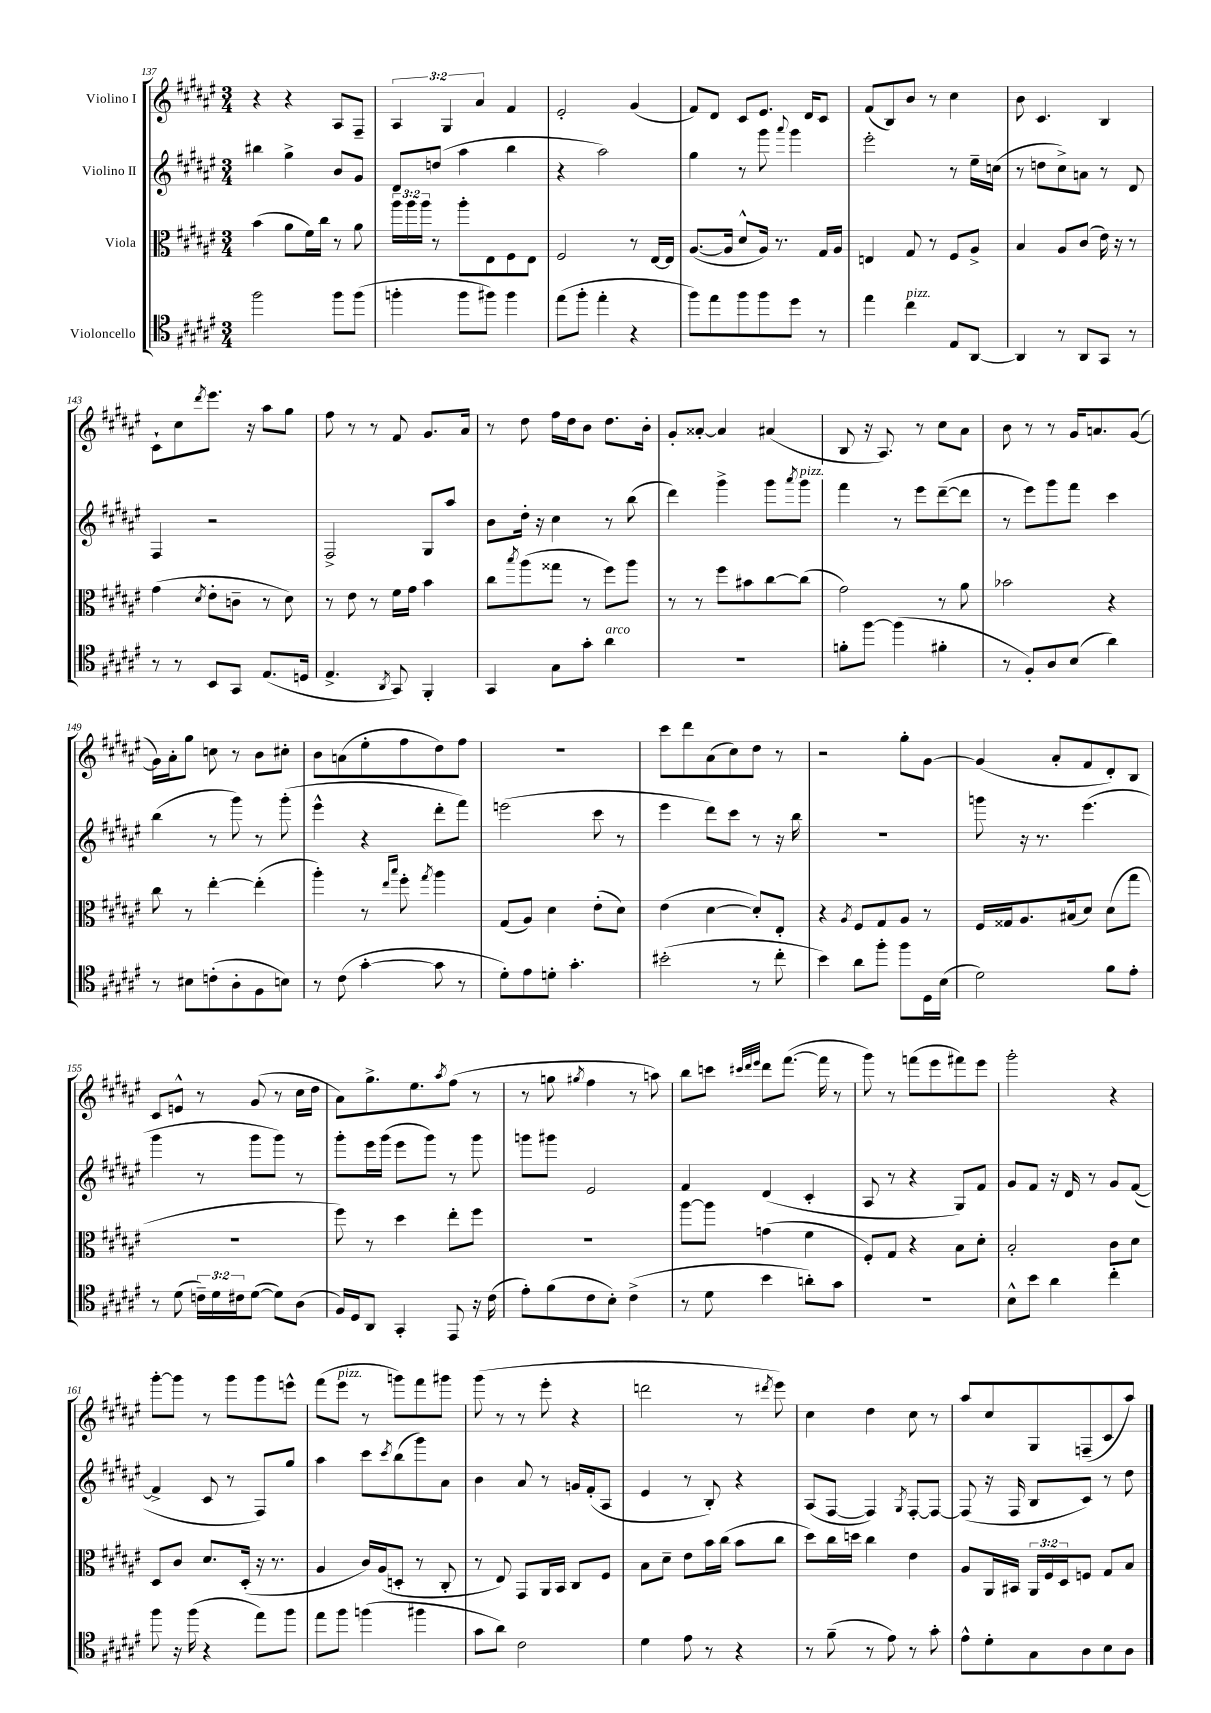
<<
\new StaffGroup <<
\new Staff = "s0" \with { instrumentName = "Violino I" } {
    \clef treble \key fis \major \numericTimeSignature \time 3/4 \override Staff.TupletNumber.text = #tuplet-number::calc-fraction-text
    r4 r4 ais8 fis8-- |
    \tuplet 3/2 { ais4 gis4 ais'4 } fis'4 |
    eis'2-. gis'4( |
    fis'8) dis'8 cis'8 eis'8. dis'16 cis'8 |
    fis'8( b8) b'8 r8 cis''4 |
    b'8 cis'4. b4 |
    cis'8-! cis''8 \acciaccatura { dis'''8 } eis'''8. r16 ais''8 gis''8 |
    fis''8 r8 r8 fis'8 gis'8. ais'16 |
    r8 dis''8 fis''16 dis''16 b'8 dis''8. b'16-. |
    gis'8-. aisis'8~-. aisis'4 ais'4( |
    b8 r16 ais8.) r8 cis''8 ais'8 |
    b'8 r8 r8 gis'16 a'8. gis'8~( |
    gis'16) ais'16-. gis''8 c''8 r8 b'8 cis''8-. |
    b'8 a'8( eis''8-. fis''8 dis''8) fis''8 |
    R2. |
    cis'''8 dis'''8 ais'8( cis''8) dis''8 r8 |
    r2 gis''8-. gis'8~ |
    gis'4( ais'8-. fis'8 dis'8-.) b8 |
    cis'8 e'8-^ r8 gis'8( r8 cis''16 dis''16 |
    ais'8) gis''8.-> eis''8. \acciaccatura { ais''8 } fis''8( r8 |
    r8 g''8 \acciaccatura { gis''8 } fis''4 r8 a''8) |
    b''8 c'''8 \grace { cis'''32 dis'''32 eis'''32 } dis'''8 fis'''8.~( fis'''16 r8 |
    gis'''8) r8 f'''8( eis'''8 fis'''8) eis'''8 |
    gis'''2-. r4 |
    gis'''8~-. gis'''8 r8 gis'''8 gis'''8 e'''8-^ |
    fis'''8( eis'''8^\markup { \italic "pizz." } r8 g'''8) fis'''8 gis'''8 |
    gis'''8( r8 r8 eis'''8-. r4 |
    d'''2 r8 \acciaccatura { dis'''8 } eis'''8) |
    cis''4 dis''4 cis''8 r8 |
    ais''8 cis''8 gis8 f8--( cis'8 ais''8) \bar "|." |
}
\new Staff = "s1" \with { instrumentName = "Violino II" } {
    \clef treble \key fis \major \numericTimeSignature \time 3/4
    bis''4 gis''4-> b'8 gis'8 |
    dis'8 d''8( ais''4 b''4 |
    r4 ais''2) |
    gis''4 r8 gis'''8 \appoggiatura { ais'''8 } gis'''4 |
    eis'''2-. r8 eis''16-- c''16( |
    r8 d''8 cis''8->) a'8 r8 dis'8 |
    fis4 r2 |
    fis2-> gis8 ais''8 |
    b'8 dis''16-. r16 cis''4 r8 b''8( |
    dis'''4) gis'''4-> gis'''8 \acciaccatura { ais'''8 } gis'''8^\markup { \italic "pizz." } |
    fis'''4 r8 eis'''8 dis'''8~--( dis'''8 |
    r8 eis'''8) gis'''8 fis'''8 cis'''4 |
    b''4( r8 gis'''8) r8 gis'''8-.( |
    eis'''4-^ r4 dis'''8-. fis'''8) |
    e'''2( cis'''8 r8 |
    eis'''4 dis'''8) cis'''8 r8 r16 b''16 |
    R2. |
    g'''8 r16 r8. eis'''4.( |
    gis'''4 r8 gis'''8 gis'''8) r8 |
    gis'''8-. eis'''16 gis'''16( eis'''8 gis'''8) r8 gis'''8 |
    g'''8 gis'''8 eis'2 |
    fis'4 dis'4( cis'4-. |
    ais8 r8 r4 gis8) fis'8 |
    gis'8 fis'8 r16 dis'16 r8 gis'8 fis'8~( |
    fis'4-> cis'8 r8 fis8) gis''8 |
    ais''4 cis'''8 \acciaccatura { cis'''8 } b''8( gis'''8) ais'8 |
    b'4 ais'8 r8 g'16 fis'16-.( ais8 |
    eis'4 r8 b8-.) r4 |
    ais8( fis8~ fis4) \acciaccatura { gis8 } fis8~-. fis8~ |
    fis8( r16 fis16 b8 cis'8) r8 dis''8 \bar "|." |
}
\new Staff = "s2" \with { instrumentName = "Viola" } {
    \clef alto \key fis \major \numericTimeSignature \time 3/4 \override Staff.TupletNumber.text = #tuplet-number::calc-fraction-text
    b'4( ais'8 fis'16) cis''16 r8 ais'8 |
    \tuplet 3/2 { ais''16 ais''16 ais''16 } r8 ais''8-. eis8 fis8 eis8 |
    fis2 r8 eis16~ eis16 |
    ais8.~( ais16 dis'8-^ ais16) r8. gis16 ais16 |
    e4 gis8 r8 fis8 ais8-> |
    b4 ais8 cis'8( eis'16) r16 r8 |
    gis'4( \acciaccatura { dis'8 } eis'8-. c'8-- r8 dis'8) |
    r8 eis'8 r8 fis'16 gis'16 b'4 |
    cis''8 \acciaccatura { b''8 } ais''8( gisis''8 r8 fis''8) ais''8 |
    r8 r8 fis''8 bis'8 cis''8~ cis''8( |
    gis'2) r8 ais'8 |
    bes'2 r4 |
    cis''8 r8 eis''4~-. eis''4-.( |
    ais''4-.) r8 \grace { eis''16 b''16 } fis''8-. \acciaccatura { gis''8 } ais''4 |
    gis8( ais8) dis'4 eis'8-.( dis'8) |
    eis'4( dis'4~ dis'8-.) eis8-. |
    r4 \acciaccatura { ais8 } fis8 gis8 ais8 r8 |
    fis16 gisis16 ais8. bis16( dis'8) dis'8( gis''8 |
    R2. |
    fis''8) r8 dis''4 eis''8-. fis''8 |
    R2. |
    ais''8~ ais''8 g'4( fis'4 |
    fis8-.) gis8 r4 b8 dis'8-. |
    b2-. cis'8 dis'8 |
    dis8 cis'8 dis'8. dis16-.( r16 r8. |
    ais4 cis'16) ais16( d8-. r8 cis8-. |
    r8 eis8) gis,8 ais,16 b,16 cis8 fis8 |
    b8 dis'8-- eis'8 b'16 cis''16( b'8 cis''8 |
    dis''8) cis''16 d''16 cis''4 eis'4 |
    ais8 ais,16 bis,16 \tuplet 3/2 { ais,16 fis16 dis16 } f8 gis8 b8 \bar "|." |
}
\new Staff = "s3" \with { instrumentName = "Violoncello" } {
    \clef tenor \key fis \major \numericTimeSignature \time 3/4 \override Staff.TupletNumber.text = #tuplet-number::calc-fraction-text
    fis''2 fis''8 fis''8( |
    f''4-. f''8 fis''8) fis''4 |
    eis''8( fis''8-. eis''4-. r4 |
    fis''8) eis''8 fis''8 fis''8 dis''8 r8 |
    eis''4 cis''4^\markup { \italic "pizz." } eis8 ais,8~ |
    ais,4 r8 ais,8 gis,8 r8 |
    r8 r8 b,8 gis,8 eis8.( d16 |
    eis4.-> \acciaccatura { ais,8 } gis,8) fis,4-. |
    gis,4 gis8 gis'8-. ais'4^\markup { \italic "arco" } |
    R2. |
    f'8-. fis''8~ fis''4( fis'4-. |
    r8 fis8-.) ais8 b8( ais'4) |
    r8 bis8 c'8-.( ais8-. fis8 b8) |
    r8 cis'8( gis'4~-. gis'8 r8 |
    dis'8-.) eis'8 d'8-. gis'4.-. |
    bis'2-.( r8 cis''8-. |
    b'4) ais'8 fis''8-. fis''8 dis16 b16( |
    dis'2) fis'8 eis'8-. |
    r8 dis'8( \tuplet 3/2 { c'16--) dis'16 cis'16 } dis'8~( dis'8) ais8( |
    fis16) dis16 ais,8 gis,4-. eis,8 r16 cis'16( |
    eis'8-.) fis'8( cis'8 b8-.) cis'4->( |
    r8 dis'8 b'4 a'8-.) gis'8 |
    R2. |
    b8-^ b'8 ais'4 cis''4-. |
    fis''8 r16 fis''16( r4 eis''8) fis''8 |
    eis''8 fis''8 f''4( fis''4 |
    gis'8 ais'8) cis'2 |
    dis'4 eis'8 r8 r4 |
    r8 fis'8--( r8 eis'8) r8 gis'8-. |
    eis'8-^ dis'8-. gis8 ais8 b8 ais8 \bar "|." |
}
>>
>>
\layout { \context { \Score currentBarNumber = #137 } }
